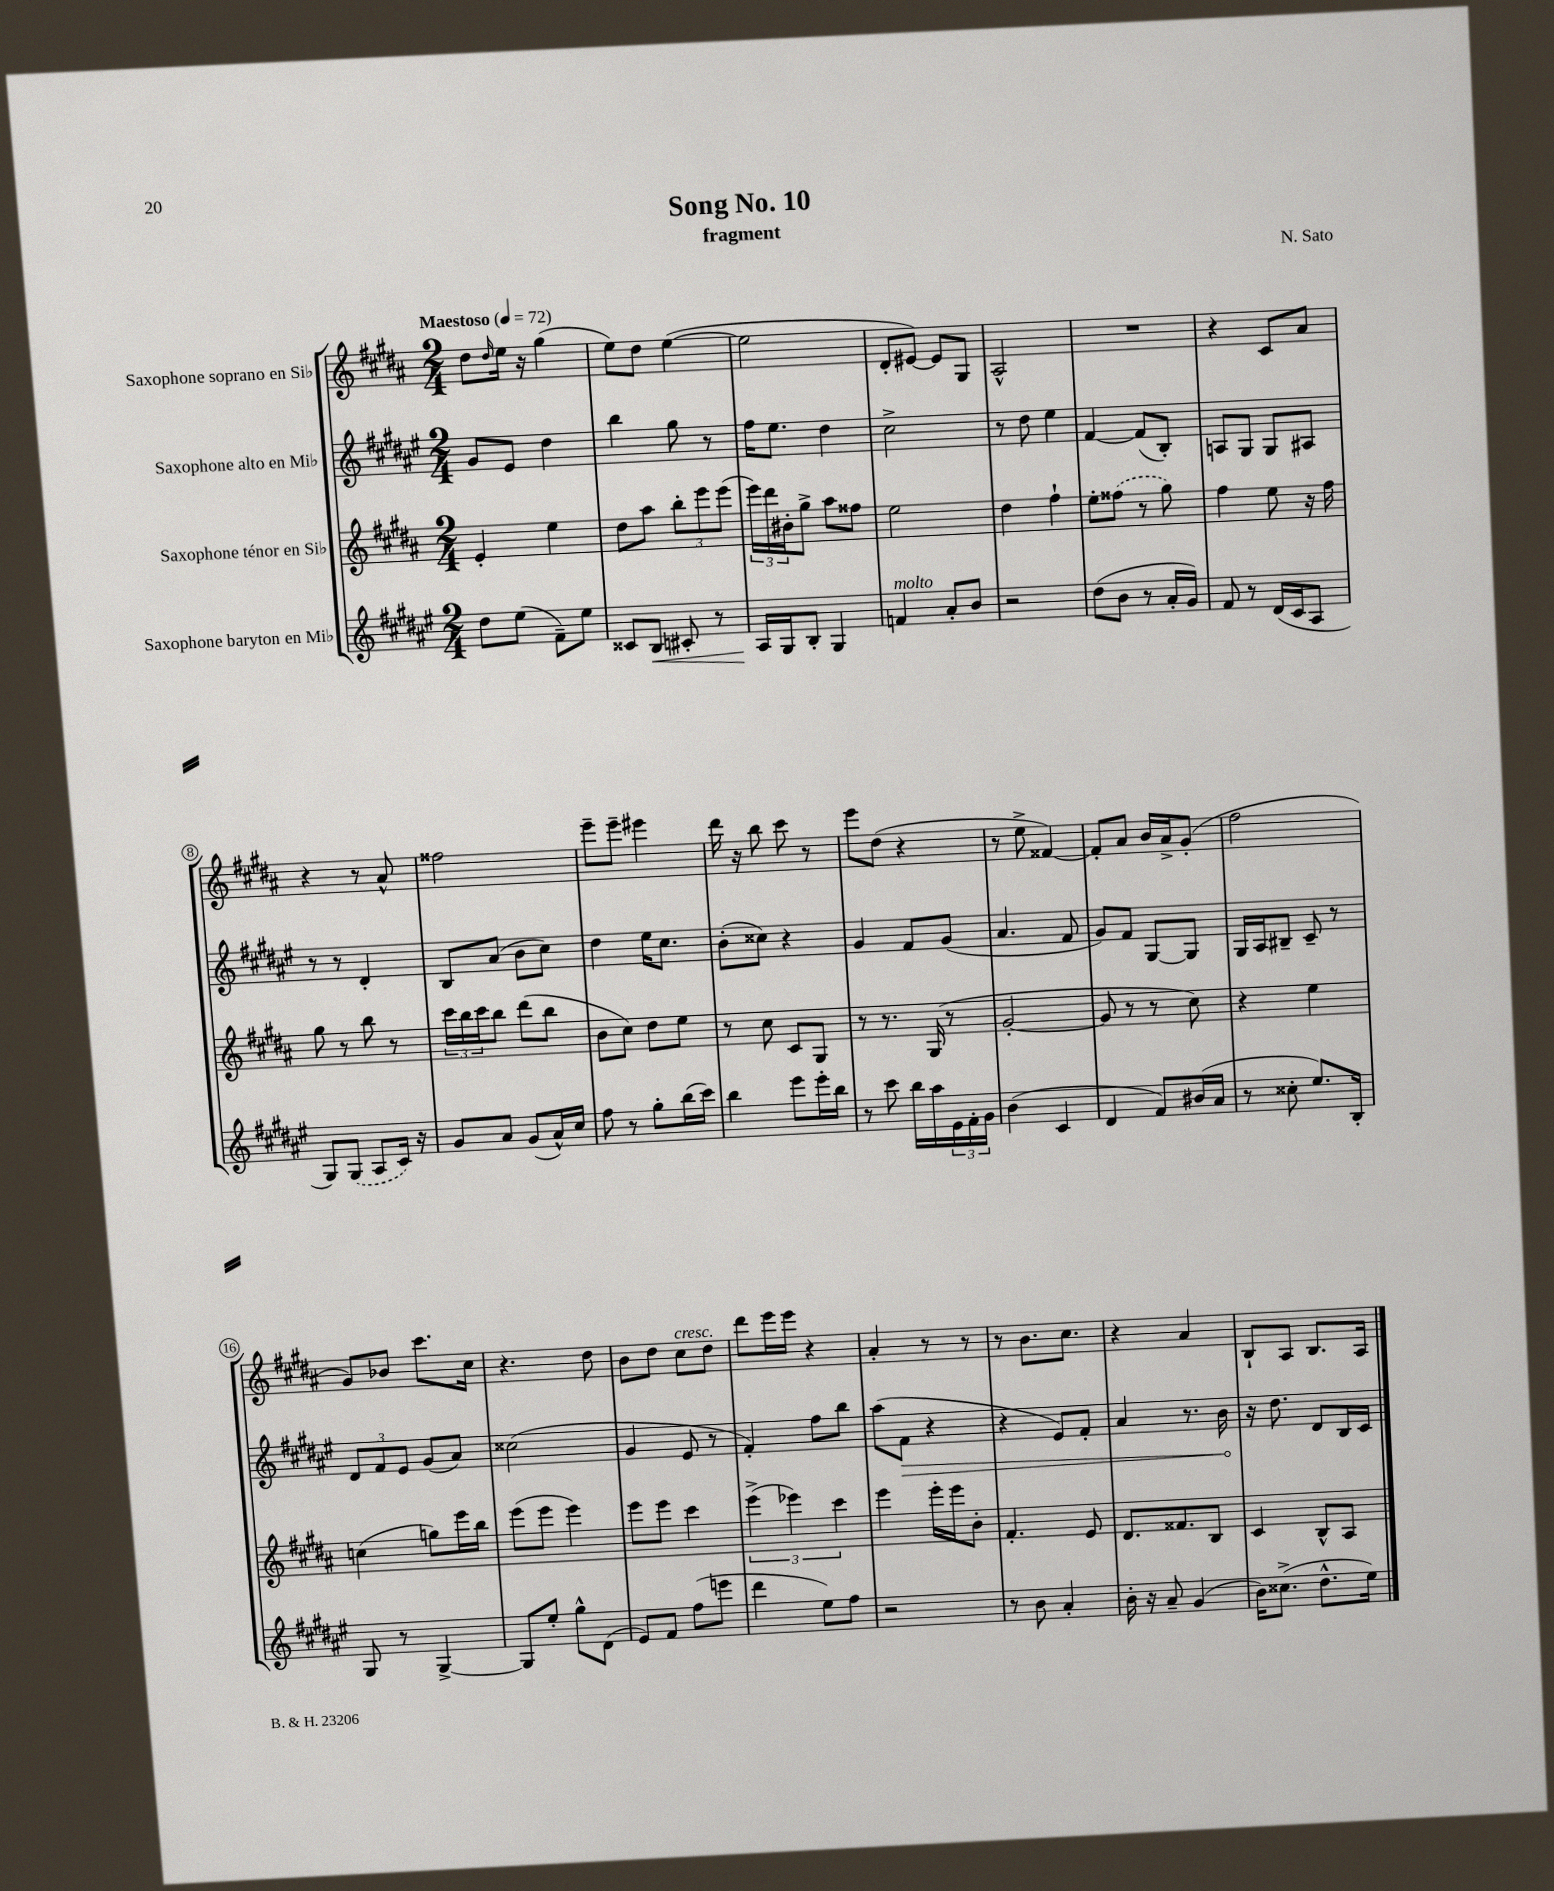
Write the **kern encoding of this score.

**kern	**kern	**kern	**kern
*staff4	*staff3	*staff2	*staff1
*clefG2	*clefG2	*clefG2	*clefG2
*k[f#c#g#d#a#e#]	*k[f#c#g#d#a#]	*k[f#c#g#d#a#e#]	*k[f#c#g#d#a#]
*M2/4	*M2/4	*M2/4	*M2/4
*MM72	*MM72	*MM72	*MM72
8dd#\L	4e'/	8g#/L	8dd#\L
.	.	.	16qqdd#/
(8ee#\J	.	8e#/J	16ee\Jk
.	.	.	16r
8f#~\L)	4ee\	4dd#\	(4gg#\
8ee#\J	.	.	.
=	=	=	=
8c##/L	8dd#\L	4bb\	8ee\L)
8B/J	8aa#\J	.	8dd#\J
8c#'/	12bb'\L	8gg#\	([4ee\
.	12eee\	.	.
8r	.	8r	.
.	(12eee\J	.	.
=	=	=	=
16A#/LL	24eee\LL)	16ff#\LK	2ee\]
.	24ddd#\	.	.
16G#/J	.	8.ee#\J	.
.	24b#'\J	.	.
8B'/J	8gg#^\J	.	.
4G#/	8aa#\L	4dd#\	.
.	8ff##\J	.	.
=	=	=	=
4f/	2ee\	2cc#^\	8d#'/L
.	.	.	[8e#/J)
8a#'/L	.	.	8e#/]L
8b/J	.	.	8G#/J
=	=	=	=
2r	4dd#\	8r	2A#^^/
.	.	8dd#\	.
.	4ff#`\	4ee#\	.
=	=	=	=
(8dd#\L	8ee'\L	[4f#/	2r
8b\J	(8ff##\J	.	.
8r	8r	(8f#/]L	.
16a#'/LL	8gg#\)	8B'/J)	.
16g#/JJ)	.	.	.
=	=	=	=
8f#/	4ff#\	8A/L	4r
8r	.	8G#/J	.
(16d#/LL	8ee\	8G#/L	8c#/L
16c#/J	.	.	.
8A#/J	16r	8A#/J	8a#/J
.	16ff#\	.	.
=	=	=	=
8G#/L)	8gg#\	8r	4r
(8G#/J	8r	8r	.
8A#/L	8bb\	4d#'/	8r
16c#/Jk)	8r	.	8a#^^/
16r	.	.	.
=	=	=	=
8g#/L	24ccc#\LL	8B/L	2ff##\
.	24bb\	.	.
.	24ccc#\J	.	.
8a#/J	8bb\J	(8a#/J	.
(8g#/L	(8ddd#\L	8b\L	.
16a#^^/L)	8bb\J	8cc#\J)	.
16cc#/JJ	.	.	.
=	=	=	=
8ff#\	8b\L	4dd#\	8eee~\L
8r	8cc#\J)	.	8eee~\J
8gg#'\L	8dd#\L	16ee#\LK	4eee#\
.	.	8.cc#\J	.
(16bb\L	8ee\J	.	.
16ccc#\JJ)	.	.	.
=	=	=	=
4bb\	8r	(8b'\L	16ddd#\
.	.	.	16r
.	8cc#\	8cc##\J)	8bb\
8eee#\L	8c#/L	4r	8ccc#\
16eee#'\L	8G#/J	.	8r
16bb\JJ	.	.	.
=	=	=	=
8r	8r	4g#/	8eee\L
8ccc#\	8.r	.	(8dd#\J
16bb\LL	.	8f#/L	4r
16aa#\	(16G#/	.	.
24e#\	8r	(8g#/J	.
24f#'\	.	.	.
24g#\JJ	.	.	.
=	=	=	=
(4b\	[2g#'/	4.a#/	8r
.	.	.	8ee^\
4c#/	.	.	[4f##/)
.	.	8f#/	.
=	=	=	=
4d#/	8g#/]	8g#/L)	8f##'/]L
.	8r	8f#/J	8a#/J
8f#/L)	8r	[8G#/L	16b/LL
.	.	.	16a#^/J
(16b#/L	8cc#\)	8G#/]J	(8g#'/J
16a#/JJ	.	.	.
=	=	=	=
8r	4r	16G#/LL	2ff#\
.	.	16A#/J	.
8cc##'\	.	8B#~/J	.
8.ee#/L)	4ee\	8c#~/	.
.	.	8r	.
16B'/Jk	.	.	.
=	=	=	=
8G#/	(4cc\	12d#/L	8g#/L)
.	.	12f#/	.
8r	.	.	8b-/J
.	.	12e#/J	.
[4G#^/	8gg\L)	(8g#/L	8.ccc#\L
.	16eee\L	8a#/J)	.
.	16bb\JJ	.	16cc#\Jk
=	=	=	=
8G#/]L	(8eee\L	(2cc##\	4.r
8ee#'/J	8eee\J	.	.
8gg#^^\L	4eee\)	.	.
(8d#\J	.	.	8dd#\
=	=	=	=
8e#/L)	8eee\L	4g#/	8b\L
8f#/J	8eee\J	.	8dd#\J
(8ff#\L	4ccc#\	8e#/	8cc#\L
8eee\J	.	8r	8dd#\J
=	=	=	=
4ddd#\	(6eee^\	4f#'/)	8ddd#\L
.	.	.	16eee\L
.	6eee-\)	.	.
.	.	.	16eee\JJ
8ee#\L)	.	8ff#\L	4r
.	6ccc#\	.	.
8ff#\J	.	8bb\J	.
=	=	=	=
2r	4eee\	(8aa#\L	4a#'/
.	.	8f#\J	.
.	16eee'\LL	4r	8r
.	16eee\J	.	.
.	8b'\J	.	8r
=	=	=	=
8r	4.f#'/	4r	8r
8b\	.	.	8.b\L
4a#'/	.	8e#/L)	.
.	.	.	8.cc#\J
.	8e/	8f#'/J	.
=	=	=	=
16b'\	8.d#/L	4a#/	4r
16r	.	.	.
8a#~/	.	.	.
.	8.f##/	.	.
(4g#/	.	8.r	4a#/
.	8B/J	.	.
.	.	16b\	.
=	=	=	=
16b\LK)	4c#/	16r	8B`/L
(8.cc##^\J	.	8.dd#\	.
.	.	.	8A#/J
8.dd#^^\L	8B^^/L	8d#/L	8.B/L
.	8A#/J	16B/L	.
16ee#\Jk)	.	16c#/JJ	16A#/Jk
==	==	==	==
*-	*-	*-	*-
